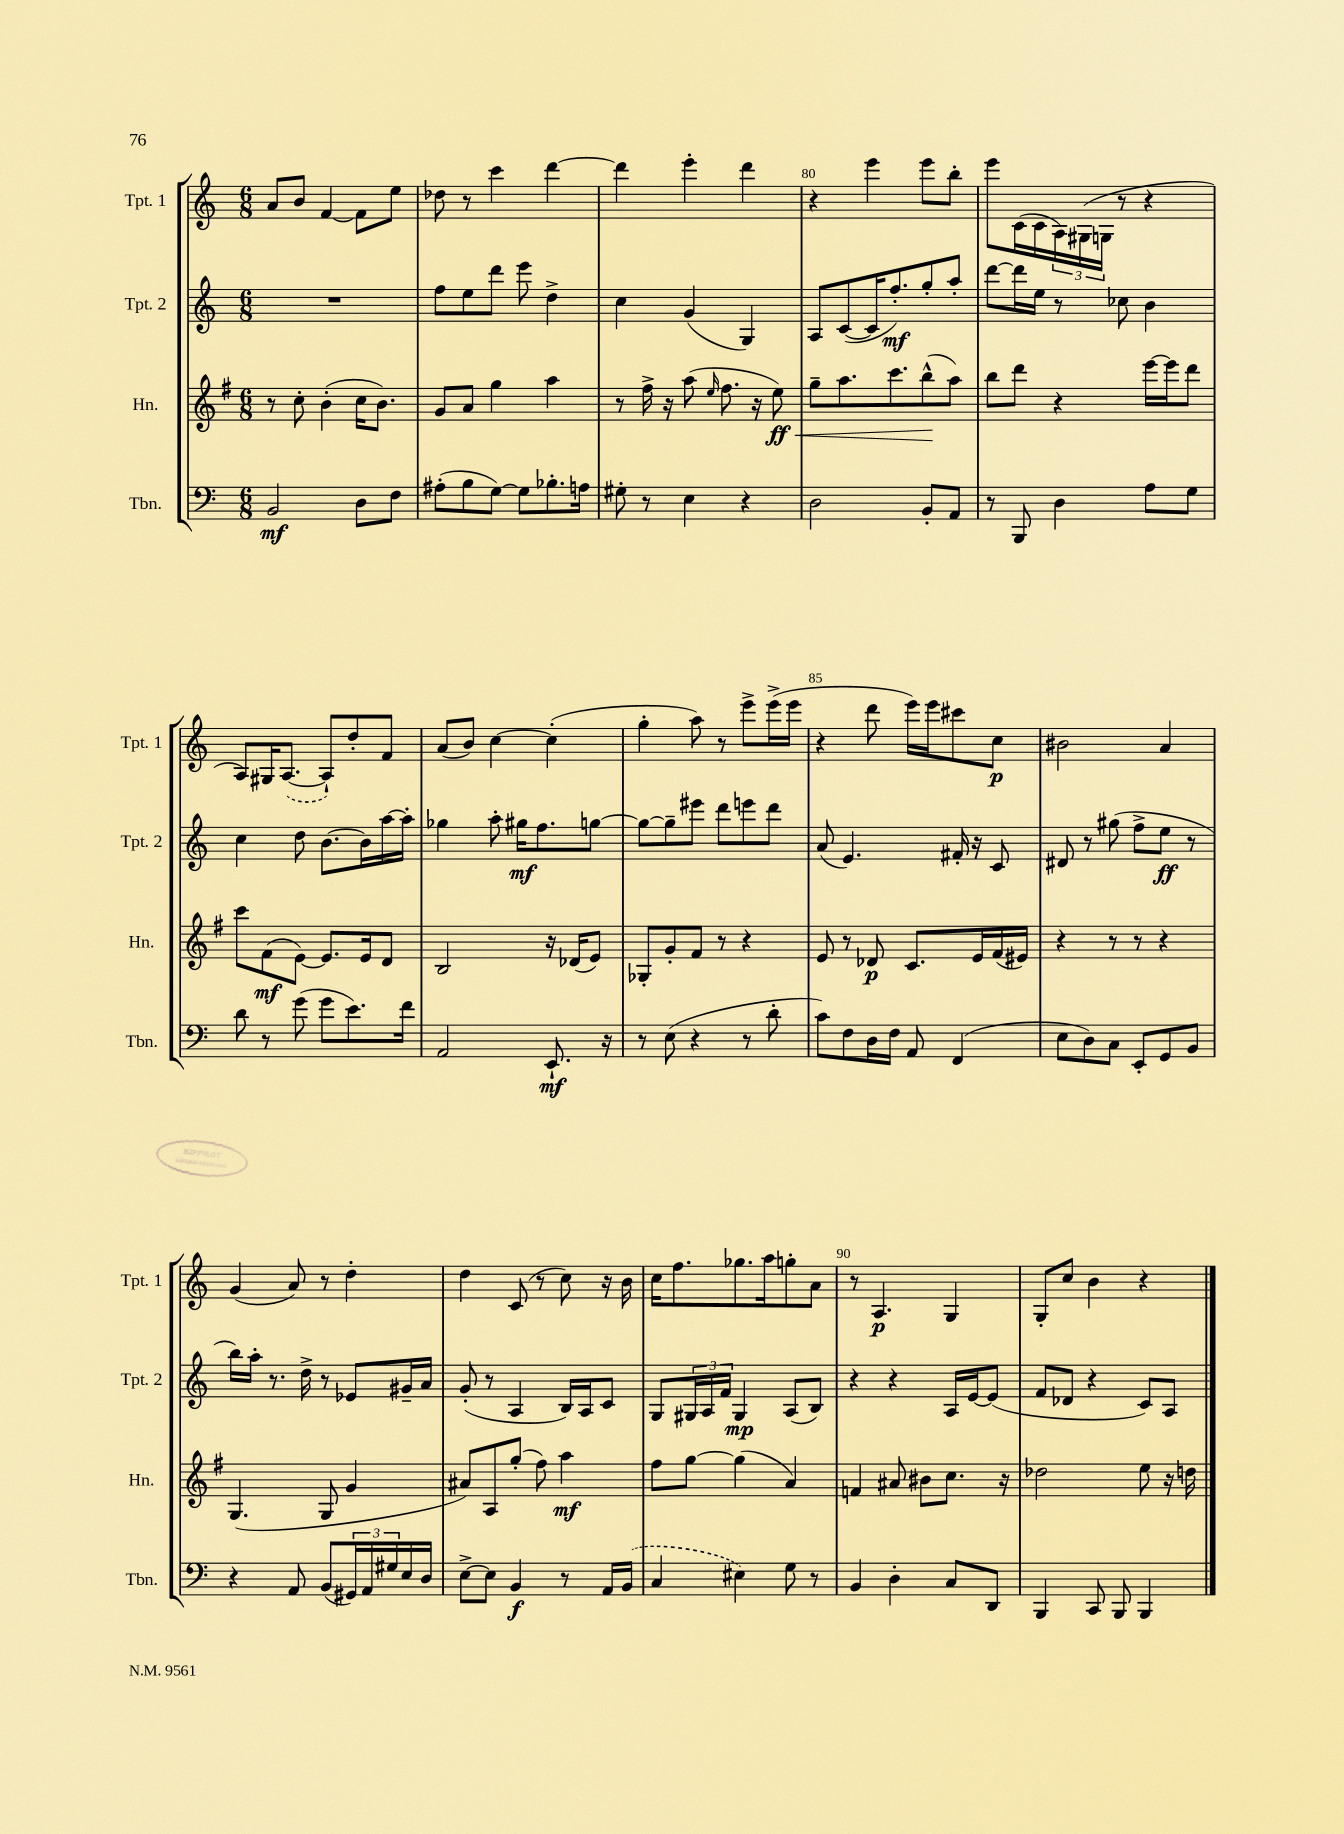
<<
\new StaffGroup <<
\new Staff = "s0" \with { instrumentName = "Tpt. 1" shortInstrumentName = "Tpt. 1" } {
    \clef treble \key c \major \numericTimeSignature \time 6/8
    a'8 b'8 f'4~ f'8 e''8 |
    des''8 r8 c'''4 d'''4~ |
    d'''4 e'''4-. d'''4 |
    r4 e'''4 e'''8 b''8-. |
    e'''8 c'16( c'16 \tuplet 3/2 { a16) gis16( g16 } r8 r4 |
    a8) gis16 \once \slurDashed a8.~( a8-!) d''8-. f'8 |
    a'8( b'8) c''4~ c''4-.( |
    g''4-. a''8) r8 e'''8-> e'''16->( e'''16 |
    r4 d'''8 e'''16) e'''16 cis'''8 c''8\p |
    bis'2 a'4 |
    g'4( a'8) r8 d''4-. |
    d''4 c'8( r8 c''8) r16 b'16 |
    c''16 f''8. ges''8. a''16 g''8-. a'8 |
    r8 a4.\p g4 |
    g8-. c''8 b'4 r4 \bar "|." |
}
\new Staff = "s1" \with { instrumentName = "Tpt. 2" shortInstrumentName = "Tpt. 2" } {
    \clef treble \key c \major \numericTimeSignature \time 6/8
    R2. |
    f''8 e''8 d'''8 e'''8 d''4-> |
    c''4 g'4( g4) |
    a8 c'8~( c'16 f''8.-.\mf) g''8-. a''8-. |
    d'''8~ d'''16 e''16 r8 ces''8 b'4 |
    c''4 d''8 b'8.~ b'16 a''16~ a''16-. |
    ges''4 a''8-. gis''16\mf f''8. g''8~ |
    g''8~ g''8-- eis'''8 d'''8 e'''8 d'''8 |
    a'8( e'4.) fis'16-. r16 c'8 |
    dis'8 r8 gis''8( f''8-> e''8\ff r8 |
    b''16) a''16-. r8. d''16-> r8 ees'8 gis'16-- a'16 |
    g'8-.( r8 a4 b16) a16 c'8 |
    g8 \tuplet 3/2 { gis16 a16 f'16 } gis4\mp a8( b8) |
    r4 r4 a16 e'16~ e'8( |
    f'8 des'8 r4 c'8) a8 \bar "|." |
}
\new Staff = "s2" \with { instrumentName = "Hn." shortInstrumentName = "Hn." } {
    \clef treble \key g \major \numericTimeSignature \time 6/8
    r8 c''8-. b'4-.( c''16 b'8.) |
    g'8 a'8 g''4 a''4 |
    r8 fis''16-> r16 a''8( \grace { e''16 } fis''8. r16 e''8\ff\<) |
    g''8-- a''8. c'''8. b''8-^\!( a''8) |
    b''8 d'''8 r4 e'''16~ e'''16 d'''8 |
    c'''8 fis'8\mf( e'8~) e'8. e'16 d'8 |
    b2 r16 des'16( e'8) |
    ges8-. g'8-. fis'8 r8 r4 |
    e'8 r8 des'8\p c'8. e'16 fis'16( eis'16) |
    r4 r8 r8 r4 |
    g4.( g8 g'4 |
    ais'8) a8 g''8-.( fis''8) a''4\mf |
    fis''8 g''8~ g''4( a'4) |
    f'4 ais'8 bis'8 c''8. r16 |
    des''2 e''8 r16 d''16 \bar "|." |
}
\new Staff = "s3" \with { instrumentName = "Tbn." shortInstrumentName = "Tbn." } {
    \clef bass \key c \major \numericTimeSignature \time 6/8
    b,2\mf d8 f8 |
    ais8-.( b8 g8~) g8 bes8.-. a16 |
    gis8-. r8 e4 r4 |
    d2 b,8-. a,8 |
    r8 b,,8 d4 a8 g8 |
    d'8 r8 g'8( g'8 e'8.) f'16 |
    a,2 e,8.-!\mf r16 |
    r8 e8( r4 r8 d'8-. |
    c'8) f8 d16 f16 a,8 f,4( |
    e8 d8) c8 e,8-. g,8 b,8 |
    r4 a,8 b,8( \tuplet 3/2 { gis,16) a,16 gis16 } e16 d16 |
    e8~-> e8 b,4\f r8 a,16 \once \slurDashed b,16( |
    c4 eis4) g8 r8 |
    b,4 d4-. c8 d,8 |
    b,,4 c,8 b,,8 b,,4 \bar "|." |
}
>>
>>
\layout { \context { \Score currentBarNumber = #77 \override BarNumber.break-visibility = ##(#f #t #t) barNumberVisibility = #(every-nth-bar-number-visible 5) } }
